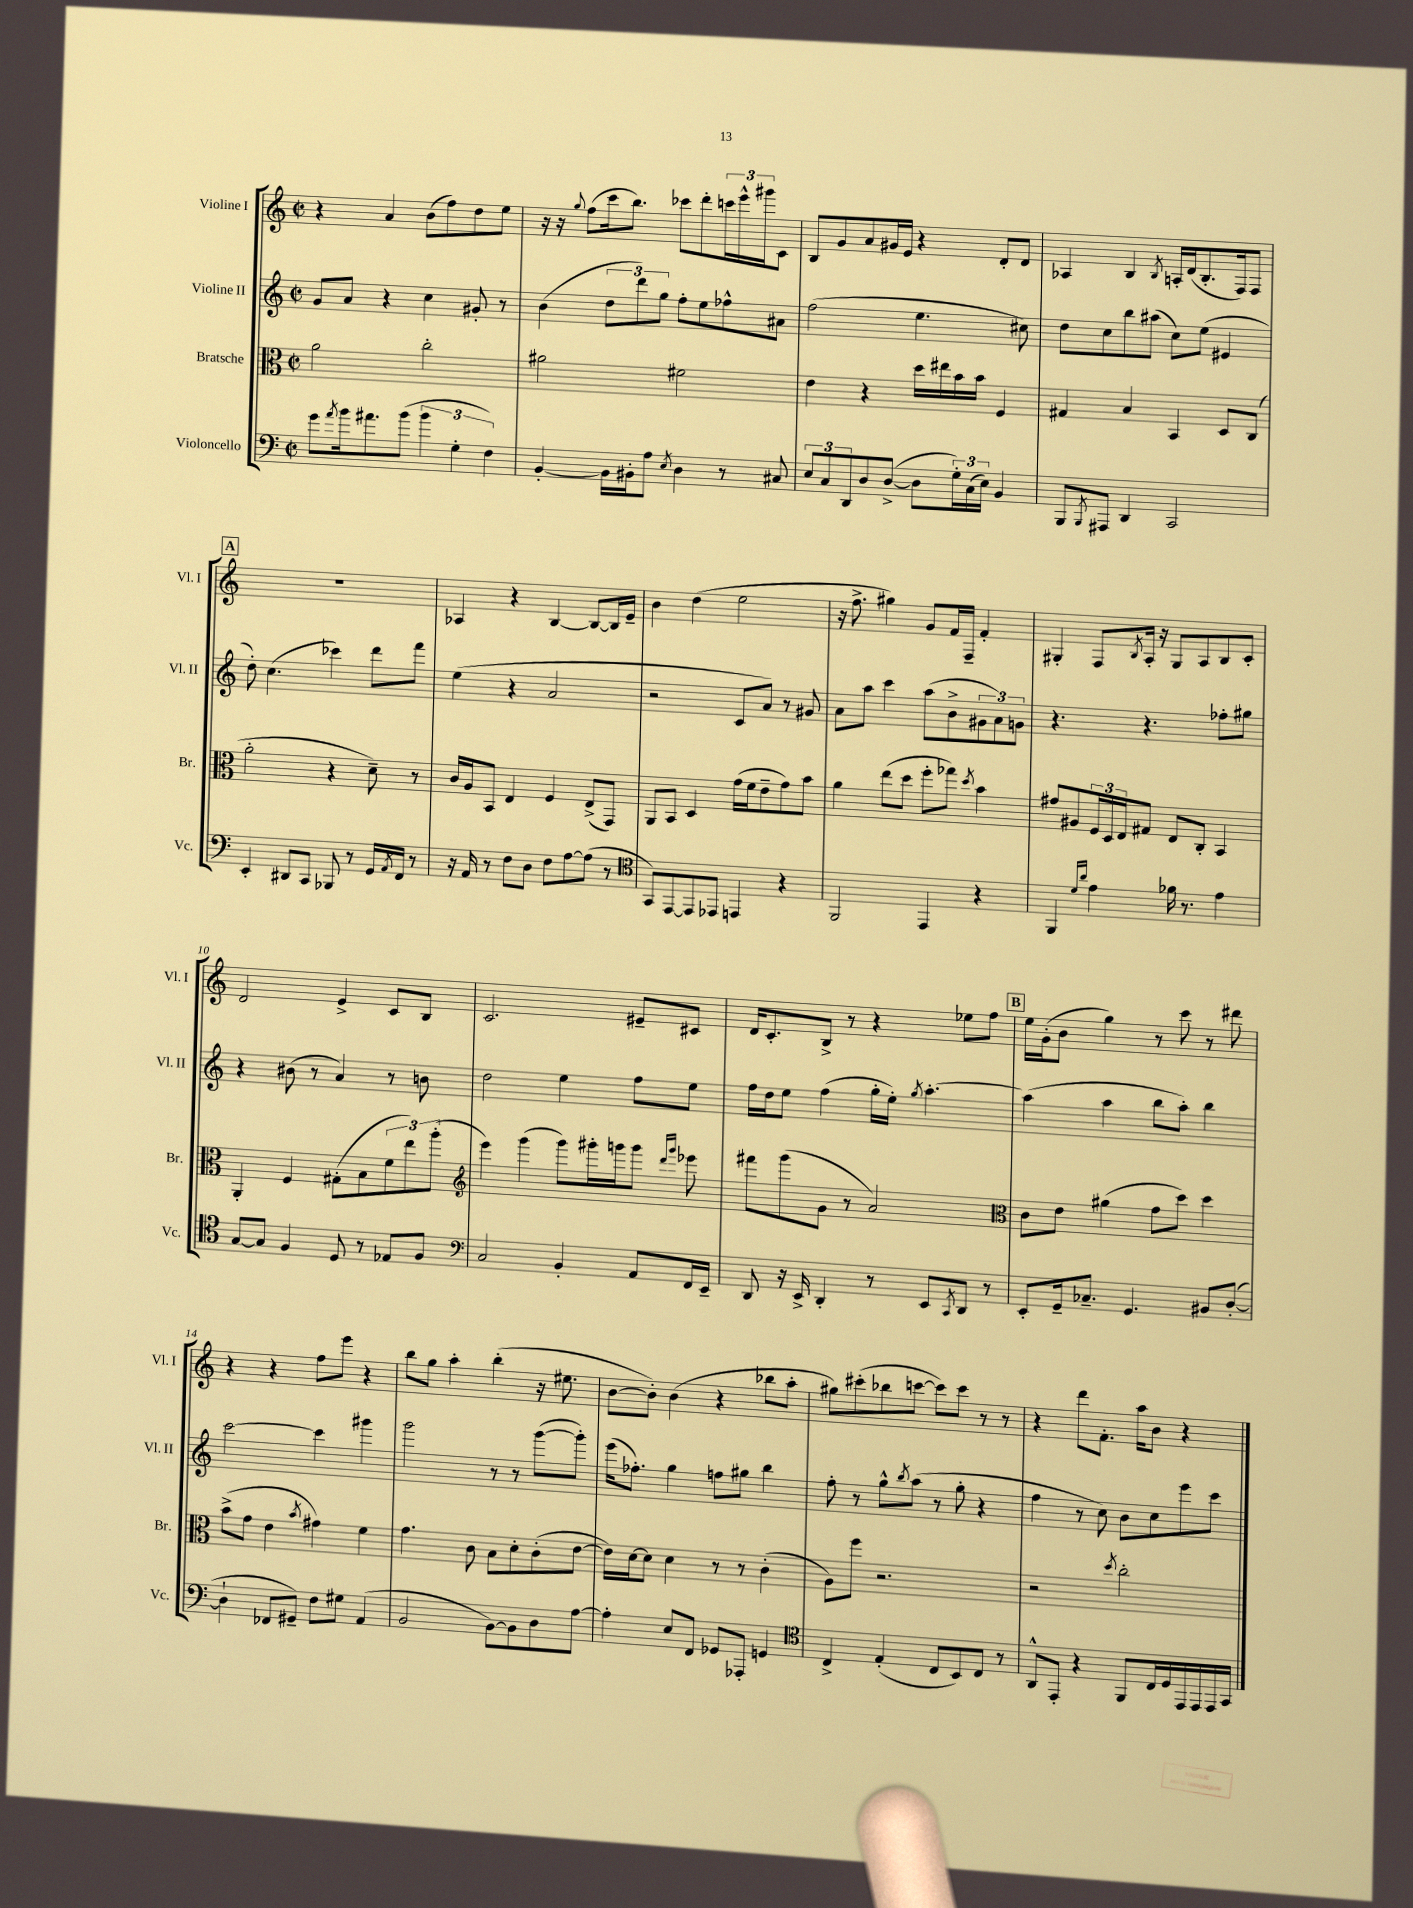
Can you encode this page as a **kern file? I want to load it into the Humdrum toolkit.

**kern	**kern	**kern	**kern
*staff4	*staff3	*staff2	*staff1
*clefF4	*clefC3	*clefG2	*clefG2
*k[]	*k[]	*k[]	*k[]
*M2/2	*M2/2	*M2/2	*M2/2
*met(c|)	*met(c|)	*met(c|)	*met(c|)
8g	2a	8g	4r
8qa	.	.	.
16b	.	8a	.
8.a#	.	.	.
.	.	4r	4a
(8b	.	.	.
6b	2cc'	4cc	(8b
.	.	.	8ff)
6G'	.	.	.
.	.	8g#'	8dd
6F)	.	.	.
.	.	8r	8ee
=	=	=	=
[4BB'	2a#	(4b	16r
.	.	.	16r
.	.	.	8qqgg
.	.	.	(8ff
16BB]	.	12dd	16ccc
16BB#'	.	.	8.bb)
.	.	12ddd)	.
8A	.	.	.
.	.	12gg	.
8qE	.	.	.
4D	2f#	8ff'	8ccc-
.	.	8ee	8ddd'
8r	.	8ff-^^	24ccc
.	.	.	24eee^^
.	.	.	24ggg#
8C#	.	8a#	8c
=	=	=	=
12E	4e	(2ff	8B
12C	.	.	.
.	.	.	8g
12DD	.	.	.
8D	4r	.	8a
([8D^	.	.	16g#
.	.	.	16e
8D]	16dd	4.ee	4r
.	16ee#	.	.
24G')	16b	.	.
(24C	.	.	.
.	16b	.	.
24E)	.	.	.
4BB	4F	.	8d'
.	.	8cc#)	8d
=	=	=	=
8BBB	4G#	8dd	4A-
8qBBB	.	.	.
8AAA#	.	8cc	.
4DD	4B	8bb	4B
.	.	(8aa#	.
.	.	.	8qB
2CC	4BB	8cc)	16A'
.	.	.	(16d
.	.	(8ee	8.B'
.	8D	4e#	.
.	.	.	16F)
.	(8C	.	8F
=	=	=	=
4EE'	2a'	8dd')	1r
.	.	(4.cc	.
8DD#	.	.	.
8CC	.	.	.
8BBB-	4r	4ccc-)	.
8r	.	.	.
16GG	8d~)	8ddd	.
8qAA	.	.	.
16FF	.	.	.
8r	8r	8fff	.
=	=	=	=
16r	16c	(4ee	4A-
16AA	16A	.	.
8r	8BB	.	.
8F	4E	4r	4r
8D	.	.	.
8F	4F	2a	[4B
[8A	.	.	.
(8A]	(8E^	.	8B_
8r	8GG)	.	16B]
.	.	.	16e~
=	=	=	=
*clefC4	*	*	*
8GG)	8AA	2r	4b
[8EE	8BB	.	.
8EE]	4D	.	(4dd
8EE-	.	.	.
4EE	(16g	8c	2ee
.	16f	.	.
.	8e~	8a)	.
4r	8g)	8r	.
.	8b	8g#	.
=	=	=	=
2FF	4a	8a	16r
.	.	.	8.ff^
.	.	8aa	.
.	(8ee	4ccc	4gg#)
.	8dd	.	.
4EE	8ff'	(8aa	8g
.	8gg-)	8b^	16f
.	.	.	16F~
.	8qdd	.	.
4r	4b	12g#	4f'
.	.	12a)	.
.	.	12g	.
=	=	=	=
4FF	8g#	4.r	4G#'
.	8A#	.	.
16qqd	.	.	.
16qqa	.	.	.
4e	24F	.	8F
.	24D	.	.
.	24E	.	.
.	.	.	8qB
.	8G#	4.r	16A'
.	.	.	16r
16f-	8E	.	8G#
8.r	.	.	.
.	8C'	.	8A
4e	4BB	8ff-'	8B
.	.	8gg#	8c'
=	=	=	=
[8G	4AA'	4r	2d
8G]	.	.	.
4F	4F	(8b#	.
.	.	8r	.
8D	(8G#'	4a)	4e^
8r	8B	.	.
8E-	12f	8r	8c
.	12ee)	.	.
8F	.	8b	8B
.	(12aa'	.	.
=	=	=	=
*clefF4	*clefG2	*	*
2C	4eee)	2dd	2.c
.	(4ggg	.	.
4BB'	8ggg)	4ee	.
.	16ggg#'	.	.
.	16ggg	.	.
8AA	8ggg	8ff	8e#~
.	16qqddd	.	.
.	16qqggg	.	.
16FF	8eee-	8ee	8c#
16EE~	.	.	.
=	=	=	=
8DD	8fff#	16ff	16d
.	.	16dd	8.c'
16r	(8ggg	8ee	.
16EE^	.	.	.
4DD'	8g	(4ff	8B^
.	8r	.	8r
8r	2a)	16gg'	4r
.	.	16ee')	.
.	.	8qgg	.
8EE	.	[4.aa'	.
8qCC	.	.	.
8DD	.	.	8ee-
8r	.	.	8ff
=	=	=	=
*	*clefC3	*	*
8EE'	8c	(4aa]	16ee
.	.	.	(16g'
16GG~	8e	.	8b
8.C-~	.	.	.
.	(4a#	4aa	4gg)
4.GG	.	.	.
.	8g	8bb	8r
.	8dd)	8aa')	8ccc
8BB#	4dd	4bb	8r
([8D'	.	.	8ddd#
=	=	=	=
4D`]	(8b^	[2ccc	4r
.	8g	.	.
8FF-	4e	.	4r
8GG#~)	.	.	.
.	8qb	.	.
8F	4g#)	4ccc]	8ff
8G#	.	.	8eee
(4AA	4f	4ggg#	4r
=	=	=	=
2BB	4.g	2ggg	8bb
.	.	.	8gg
.	.	.	4aa'
.	8c	.	.
[8BB)	8B	8r	(4bb'
8BB]	8d'	8r	.
8D	(8c'	([8ggg	16r
.	.	.	8.ee#
[8A	[8e	8ggg'])	.
=	=	=	=
4A']	16e])	(16eee	[8b
.	[16d	8.ff-')	.
.	8d]	.	8b'])
8E	4d	4gg	(4b
8FF	.	.	.
8GG-	8r	8ff	4r
8AAA-'	8r	8gg#	.
4GG	(4c'	4bb	8bb-
.	.	.	8aa'
=	=	=	=
*clefC4	*	*	*
4C^	8A)	8ff'	8gg#)
.	8ff	8r	(8ccc#'
(4E'	2.r	8gg^^	8bb-
.	.	8qbb	.
.	.	(8aa	[8ccc
8C	.	8r	8ccc])
8BB)	.	8gg'	8ccc
8C	.	4r	8r
8r	.	.	8r
=	=	=	=
8AA^^	2r	4ff	4r
8EE'	.	.	.
4r	.	8r	8ddd
.	.	8cc)	8.f'
.	8qdd	.	.
8FF	2cc'	8b	.
.	.	.	16aa
16C	.	8cc	8b
16D	.	.	.
16EE	.	8eee	4r
16EE	.	.	.
16EE	.	8ccc	.
16GG	.	.	.
==	==	==	==
*-	*-	*-	*-
